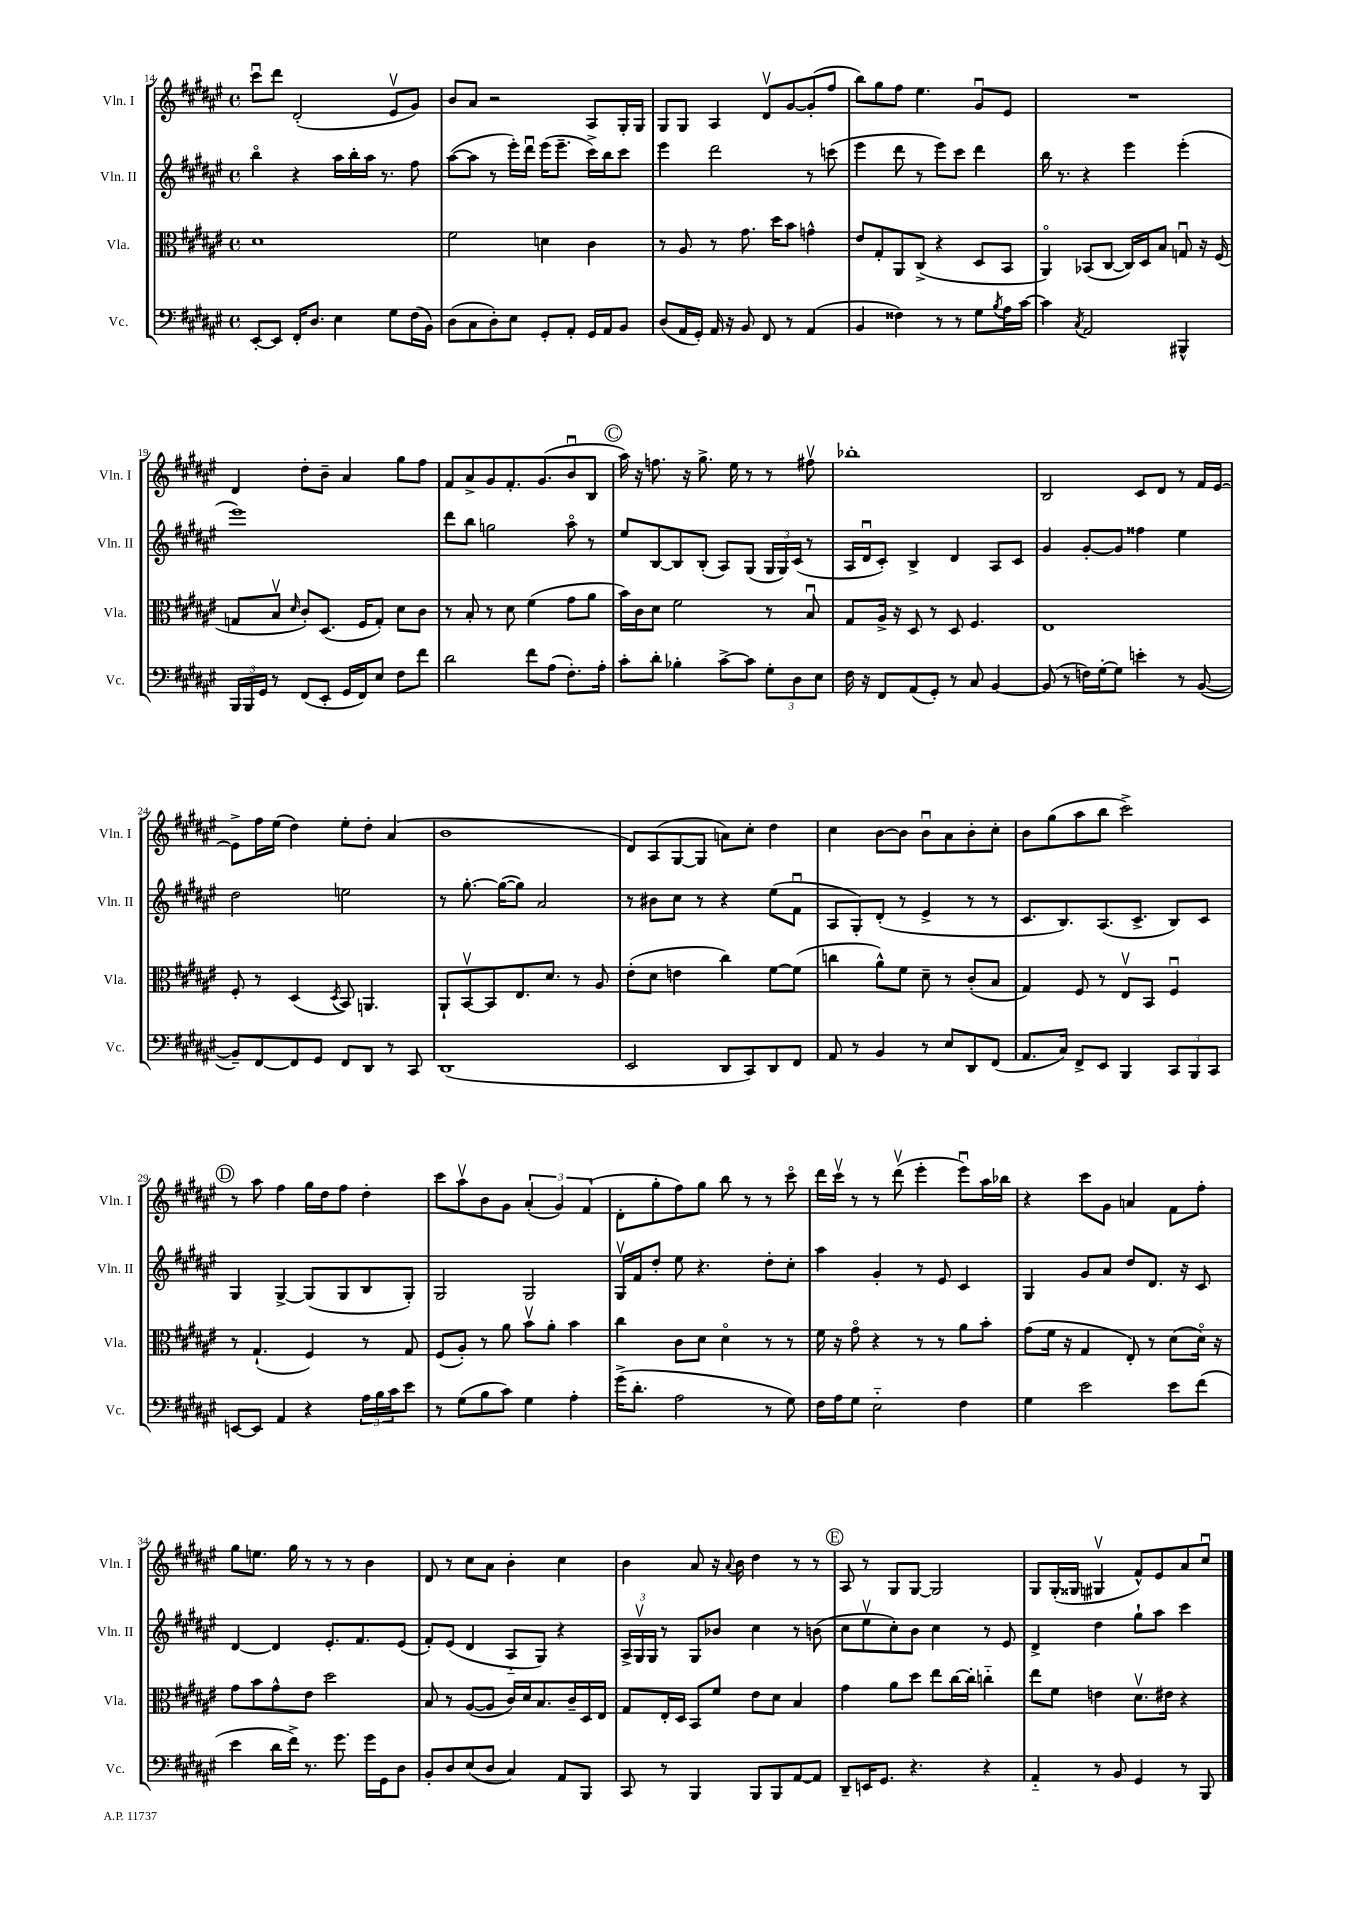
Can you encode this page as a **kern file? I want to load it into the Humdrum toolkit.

**kern	**kern	**kern	**kern
*part4	*part3	*part2	*part1
*staff4	*staff3	*staff2	*staff1
*I"Vc.	*I"Vla.	*I"Vln. II	*I"Vln. I
*I'Vc.	*I'Vla.	*I'Vln. II	*I'Vln. I
*clefF4	*clefC3	*clefG2	*clefG2
*k[f#c#g#d#a#e#]	*k[f#c#g#d#a#e#]	*k[f#c#g#d#a#e#]	*k[f#c#g#d#a#e#]
*M4/4	*M4/4	*M4/4	*M4/4
*met(c)	*met(c)	*met(c)	*met(c)
=14	=14	=14	=14
[8EE#'/L	1d#	4bb\	8ccc#u\L
8EE#/J]	.	.	8ddd#\J
16FF#'/KL	.	4r	(2d#'/
8.D#/J	.	.	.
4E#\	.	16aa#\LL	.
.	.	16bb'\	.
.	.	16aa#\JJ	.
.	.	8.r	.
8G#\L	.	.	8e#v/L
(16F#\L	.	8ff#\	8g#/J)
16BB\JJ)	.	.	.
=15	=15	=15	=15
(8D#\L	2f#\	([8aa#\L	8b/L
8C#\	.	8aa#\J]	8a#/J
8D#'\)	.	8r	2r
8E#\J	.	16eee#'\LL)	.
.	.	16ddd#u\JJ	.
8GG#'/L	4dn\	(16eee#\KL	.
.	.	8.eee#~\J	.
8AA#'/J	.	.	.
16GG#/LL	4c#\	16ccc#^\LL)	8A#/L
16AA#/J	.	16bb\J	.
8BB/J	.	8ccc#\J	16G#'/L
.	.	.	16G#/JJ
=16	=16	=16	=16
(8D#/L	8r	4eee#\	8G#/L
16AA#/L	8A#/	.	8G#/J
16GG#'/JJ)	.	.	.
16AA#/	8r	2ddd#\	4A#/
16r	.	.	.
8BB/	8.g#\	.	.
8FF#/	.	.	8d#v/L
.	16dd#\KL	.	.
8r	8b\J	.	[8g#/
(4AA#/	4gn^^\	8r	(8g#'/]
.	.	(8cccn\	8ff#/J
=17	=17	=17	=17
4BB/	8e#/L	4eee#\	8bb\L)
.	8G#'/	.	8gg#\
4F##X\)	8AA#/	8ddd#\	8ff#\J
.	(8C#^/J	8r	4.ee#\
8r	4r	8eee#\L)	.
8r	.	8ccc#\J	.
8G#\L	8D#/L	4ddd#\	8g#u/L
8qB/	.	.	.
16A#\L	8BB/J	.	8e#/J
[16c#\JJ	.	.	.
=18	=18	=18	=18
4c#\]	4AA#/)	16bb\	1r
.	.	8.r	.
8qC#/	.	.	.
2AA#/	(8BB-X/L	4r	.
.	[8C#/J	.	.
.	16C#/LL])	4eee#\	.
.	16D#/J	.	.
.	8B/J	.	.
4BBB#X^^/	8Gnu/	(4eee#'\	.
.	16r	.	.
.	(16F#/	.	.
!!LO:LB:g=z
=19	=19	=19	=19
24BBB/LL	8Gn/L	1eee#)	4d#/
24BBB/	.	.	.
24GG#/JJ	.	.	.
8r	8Bv/J	.	.
.	16qqd#/	.	.
(8FF#/L	8c#'/L)	.	8dd#'\L
8EE#'/J	(8.D#/J	.	8b~\J
16GG#/LL	.	.	4a#/
16FF#/J)	16F#/KL	.	.
8E#/J	8G'/J)	.	.
8F#\L	8d#\L	.	8gg#\L
8f#\J	8c#\J	.	8ff#\J
=20	=20	=20	=20
2d#\	8r	8ddd#\L	8f#/L
.	8B'/	8bb\J	8a#^/
.	8r	2ggn\	8g#/
.	8d#\	.	8.f#'/
8f#\L	(4f#\	.	.
.	.	.	(8.g#/
(8A#\J	.	.	.
8.F#'\L)	8g#\L	8aa#\	8bu/
.	8a#\J	8r	8B/J
16A#'\Jk	.	.	.
!!LO:REH:place=s1:t=C
=21	=21	=21	=21
8c#'\L	16b\LL)	8ee#/L	16aa#\)
.	16c#\J	.	16r
8d#'\J	8d#\J	[8B/	8.ffn\
4B-X'\	2f#\	8B/]	.
.	.	.	16r
.	.	(8B'/J	8.gg#^\
[8c#^\L	.	8A#/L)	.
.	.	.	16ee#\
8c#\J]	.	(8G#/J	8r
12G#'\L	8r	24G#/LL	8r
.	.	24G#/)	.
12D#\	.	(24c#/JJ	.
.	8Bu/	8r	8ff#Xv\
12E#\J	.	.	.
=22	=22	=22	=22
16F#\	8G#/L	16A#/LL	1bb-X'
16r	.	16d#u/J	.
8FF#/L	16A#^/Jk	8c#'/J)	.
.	16r	.	.
(8AA#/	8D#/	4B^/	.
8GG#'/J)	8r	.	.
8r	8D#/	4d#/	.
8C#/	4.F#/	.	.
[4BB/	.	8A#/L	.
.	.	8c#/J	.
=23	=23	=23	=23
(8BB/]	1E#	4g#/	2B/
8r	.	.	.
16Fn\LL)	.	[8g#'/L	.
[16G#'\J	.	.	.
8G#\J]	.	8g#/J]	.
4en'\	.	4ff##X\	8c#/L
.	.	.	8d#/J
8r	.	4ee#\	8r
([8BB/	.	.	16f#/LL
.	.	.	[16e#/JJ
!!LO:LB:g=z
=24	=24	=24	=24
8BB~/L])	8F#'/	2dd#\	8e#^\L]
[8FF#/	8r	.	16ff#\L
.	.	.	(16ee#\JJ
8FF#/]	(4D#/	.	4dd#\)
8GG#/J	.	.	.
.	8qD#/	.	.
8FF#/L	8BB/)	2een\	8ee#'\L
8DD#/J	4.AAn/	.	8dd#'\J
8r	.	.	(4a#/
8CC#/	.	.	.
=25	=25	=25	=25
(1DD#	8AA#`/L	8r	1b
.	[8BBv/	[8.gg#'\	.
.	8BB/]	.	.
.	.	(16gg#\KL_	.
.	8.E#/	8gg#\J])	.
.	.	2a#/	.
.	8.d#/J	.	.
.	8r	.	.
.	8A#/	.	.
=26	=26	=26	=26
2EE#/	(8e#'\L	8r	8d#/L)
.	8d#\J	8b#X\L	(8A#/
.	4en\	8cc#\J	[8G#/
.	.	8r	8G#/J]
8DD#/L	4cc#\)	4r	8an\L)
8CC#/)	.	.	8cc#'\J
8DD#/	[8f#\L	(8ee#\L	4dd#\
8FF#/J	(8f#\J]	8f#u\J	.
=27	=27	=27	=27
8AA#/	4ccn\	8A#/L	4cc#\
8r	.	8G#'/)	.
4BB/	8a#^^\L)	(8d#'/J	[8b\L
.	8f#\J	8r	8b\J]
8r	8d#~\	4e#^/	8bu\L
8E#/L	8r	.	8a#\
8DD#/	(8c#'/L	8r	8b'\
(8FF#/J	8B/J	8r	8cc#'\J
=28	=28	=28	=28
8.AA#/L	4G#/)	8.c#/L	8b\L
.	.	.	(8gg#\
16C#/Jk)	.	8.B/)	.
8FF#^/L	8F#/	.	8aa#\
8EE#/J	8r	(8.A#/	8bb\J
4BBB/	8E#v/L	.	2ccc#^\)
.	.	8.c#^/J	.
.	8BB/J	.	.
12CC#/L	4F#u/	8B/L)	.
12BBB/	.	.	.
.	.	8c#/J	.
12CC#/J	.	.	.
!!LO:LB:g=z
!!LO:REH:place=s1:t=D
=29	=29	=29	=29
[8EEn/L	8r	4G#/	8r
8EE/J]	(4.G#`/	.	8aa#\
4AA#/	.	[4G#^/	4ff#\
4r	4F#/)	(8G#/L]	16gg#\LL
.	.	.	16dd#\J
.	.	8G#/	8ff#\J
24A#\LL	8r	8B/	4dd#'\
24B\	.	.	.
24c#\J	.	.	.
8e#\J	8G#/	8G#'/J)	.
=30	=30	=30	=30
8r	(8F#/L	2G#/	8ccc#\L
(8G#\L	8A#'/J)	.	8aa#v\
8B\	8r	.	8b\
8c#\J)	8a#\	.	8g#\J
4G#\	8bv\L	2G#/	(6a#'/
.	8a#'\J	.	.
.	.	.	6g#/)
4A#'\	4b\	.	.
.	.	.	(6f#/
=31	=31	=31	=31
(16g#^\KL	4cc#\	16G#v/LL	8d#'\L
8.d#'\J	.	16f#/J	.
.	.	8dd#'/J	8gg#'\
2A#\	8c#\L	8ee#\	8ff#\)
.	8d#\J	4.r	8gg#\J
.	4d#\	.	8bb\
.	.	.	8r
8r	8r	8dd#'\L	8r
8G#\)	8r	8cc#'\J	8ccc#\
=32	=32	=32	=32
16F#\LL	16f#\	4aa#\	16ddd#\LL
16A#\J	16r	.	16ccc#v\JJ
8G#\J	8g#\	.	8r
2E#\	4r	4g#'/	8r
.	.	.	(8ddd#v\
.	8r	8r	4eee#'\
.	8r	8e#/	.
4F#\	8a#\L	4c#/	8eee#u\L)
.	8b'\J	.	16aa#\L
.	.	.	16bb-X\JJ
=33	=33	=33	=33
4G#\	(8g#\L	4G#/	4r
.	16f#\Jk	.	.
.	16r	.	.
2e#\	4G#/	8g#/L	8ccc#\L
.	.	8a#/J	8g#\J
.	8E#'/)	8dd#/L	4an/
.	8r	8.d#/J	.
8e#\L	(8d#\L	.	8f#\L
.	.	16r	.
(8f#\J	16d#\Jk)	8c#/	8ff#'\J
.	16r	.	.
!!LO:LB:g=z
=34	=34	=34	=34
4e#\	8g#\L	[4d#/	8gg#\L
.	8b\	.	8.een\J
16d#\LL	8g#^^\	4d#/]	.
16f#^\JJ)	.	.	16gg#\
8.r	8e#\J	.	8r
.	2dd#\	8.e#'/L	8r
8.g#\	.	.	.
.	.	.	8r
.	.	8.f#/	.
16g#\LL	.	.	4b\
16GG#\J	.	.	.
8D#\J	.	(8e#/J	.
=35	=35	=35	=35
8BB'/L	8B/	8f#'/L)	8d#/
8D#/	8r	(8e#/J	8r
(8E#/	([8A#/L	4d#/	8cc#\L
8D#/J	8A#/J]	.	8a#\J
4C#/)	16c#/LL)	8A#/L	4b'\
.	16d#/J	.	.
.	8.B/	8G#/J)	.
8AA#/L	.	4r	4cc#\
.	16c#~/L	.	.
8BBB/J	16D#/	.	.
.	16E#/JJ	.	.
=36	=36	=36	=36
8CC#/	8G#/L	24A#^/LL	4b\
.	.	24G#v/	.
.	.	24G#/JJ	.
8r	16E#'/L	8r	.
.	16D#/JJ	.	.
4BBB/	8BB/L	8G#/L	8a#/
.	8f#/J	8b-X/J	16r
.	.	.	8qqa#/
.	.	.	16b\
8BBB/L	8e#\L	4cc#\	4dd#\
8BBB/	8d#\J	.	.
[8AA#/	4B/	8r	8r
8AA#/J]	.	(8bn\	8r
!!LO:REH:place=s1:t=E
=37	=37	=37	=37
8DD#~/L	4g#\	8cc#\L	8A#/
16EEn/K	.	8ee#v\	8r
8.GG#/J	.	.	.
.	8a#\L	8cc#'\)	8G#/L
4.r	8dd#\J	8b\J	[8G#/J
.	8ee#\L	4cc#\	2G#/]
.	[16cc#\L	.	.
.	16cc#'\JJ]	.	.
4r	4ccn\	8r	.
.	.	8e#/	.
=38	=38	=38	=38
4AA#/	8ee#\L	4d#^/	8G#/L
.	8f#\J	.	(16G#'/L
.	.	.	16G##X/JJ
8r	4en\	4dd#\	4G#Xv/
8BB/	.	.	.
4GG#/	8.d#v\L	8gg#`\L	8f#^^/L)
.	.	8aa#\J	8e#/
.	16e#X\Jk	.	.
8r	4r	4ccc#\	8a#/
8BBB/	.	.	8cc#u/J
==	==	==	==
*-	*-	*-	*-
